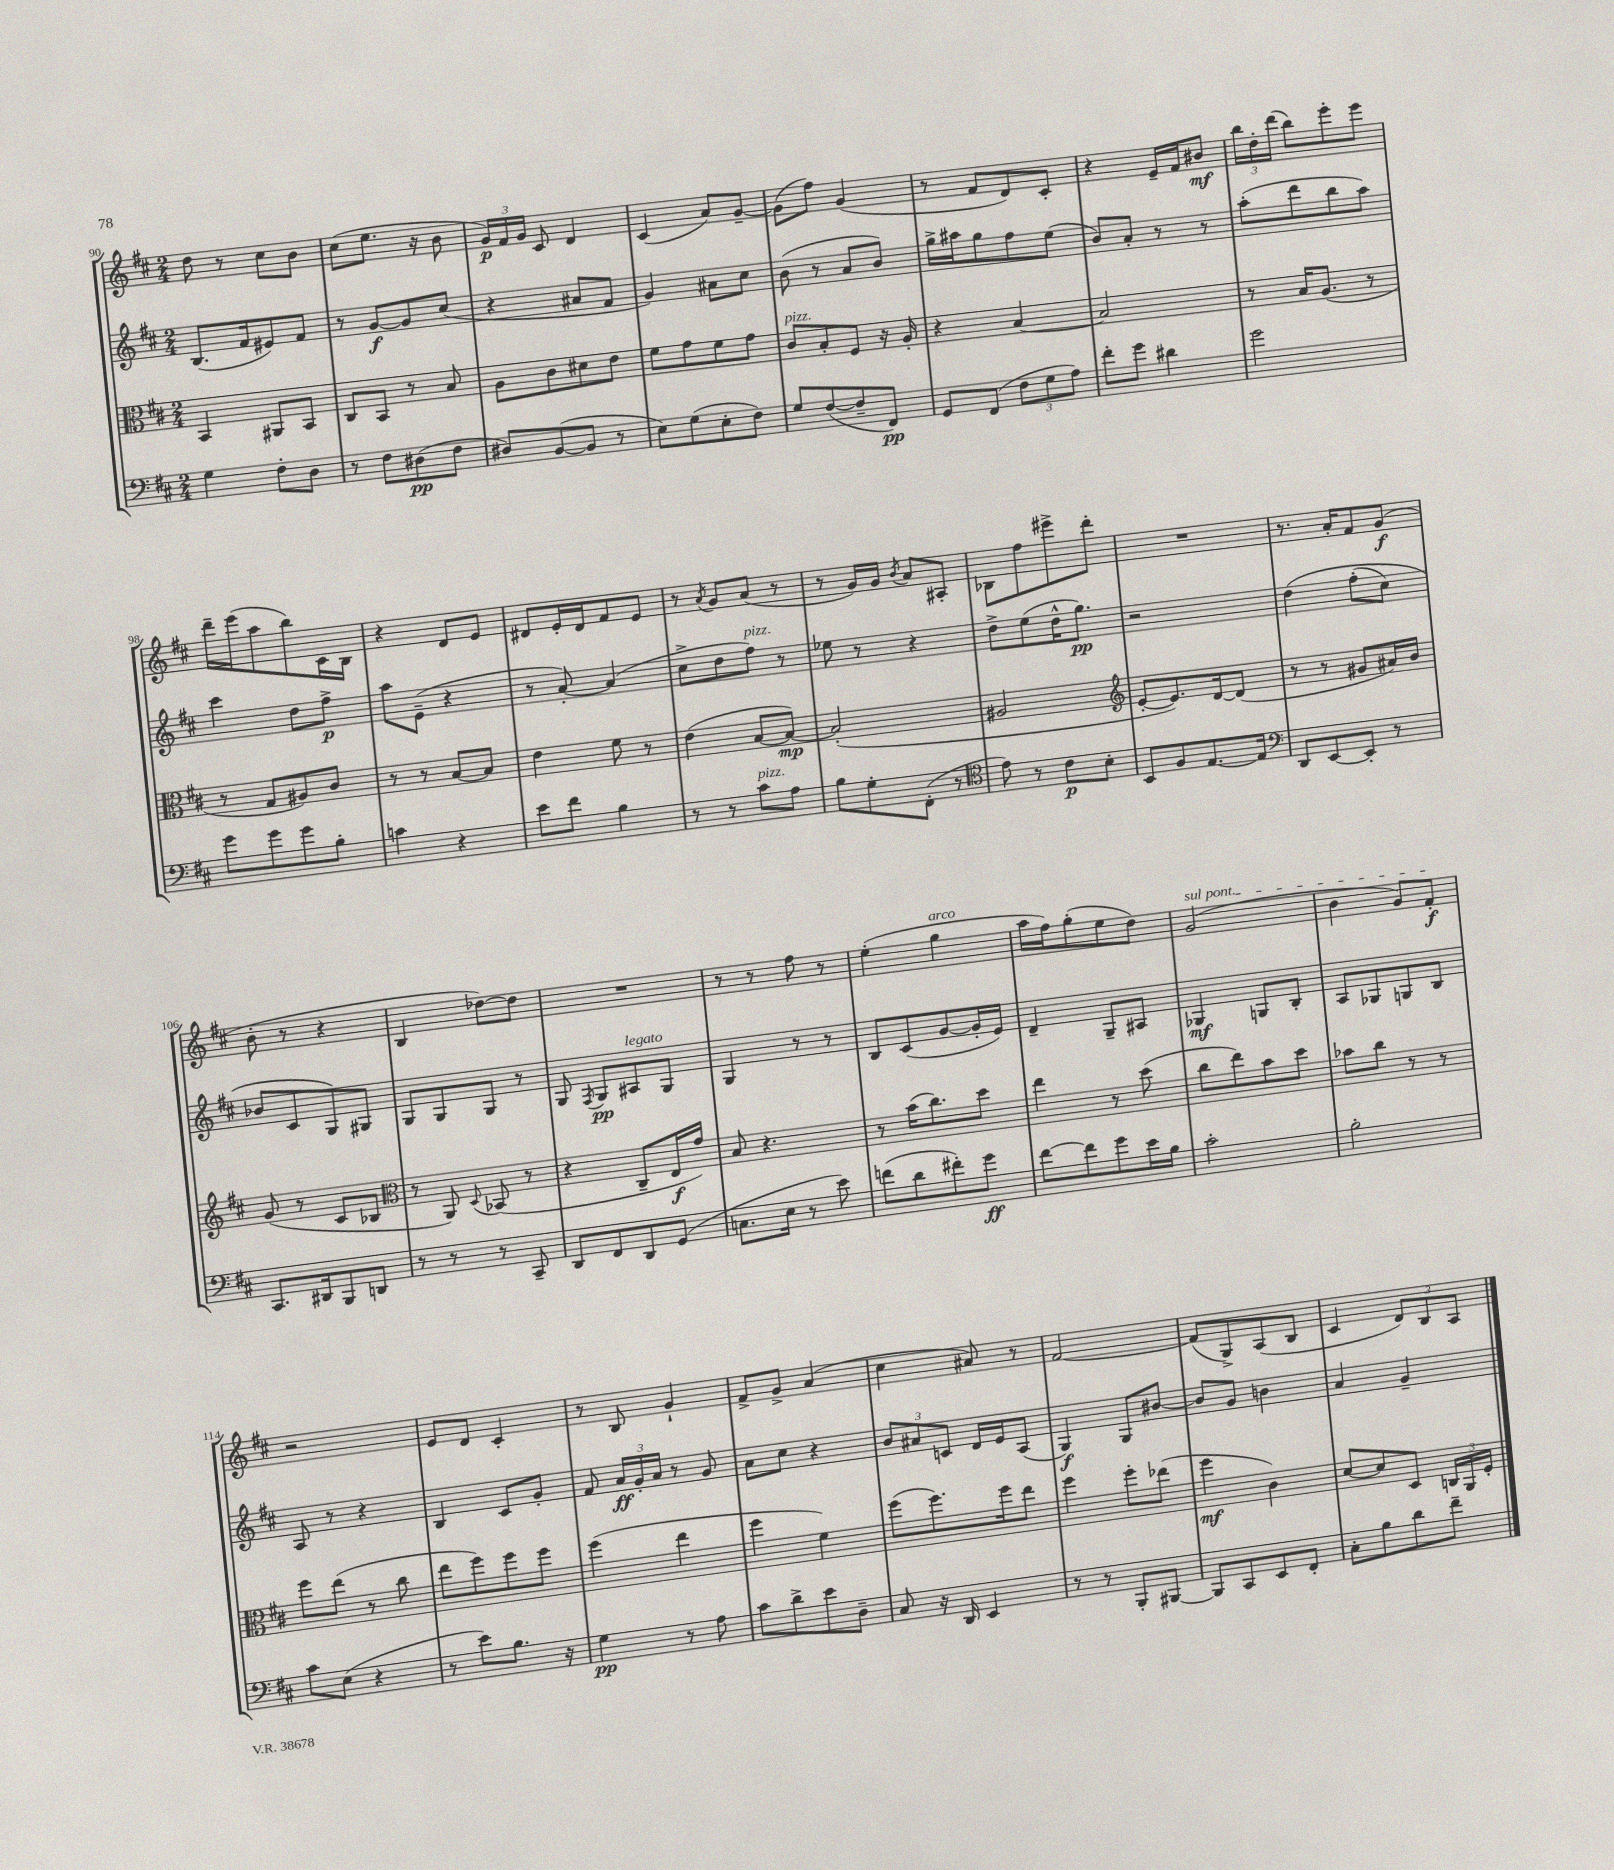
<<
\new StaffGroup <<
\new Staff = "s0" {
    \clef treble \key d \major \numericTimeSignature \time 2/4
    \autoBeamOff d''8 r8 cis''8[ b'8] |
    cis''8[( e''8.] r16 b'8 |
    \tuplet 3/2 { g'16[\p) fis'16 g'16] } cis'8 d'4 |
    cis'4( a'8[) g'8]~-- |
    g'8[( fis''8]) g'4( |
    r8 fis'8[ d'8) cis'8]-. |
    r4 e'16[-- fis'16 bis'8]\mf |
    \tuplet 3/2 { b''16[ d''16-. d'''16]( } b''8[) e'''8-. e'''8] |
    d'''16[-- e'''16( a''8 b''8) cis'16 b16] |
    r4 d'8[ e'8] |
    dis'8[ e'16-. dis'16 fis'8 e'8] |
    r8 \acciaccatura { a'8 } g'8[ a'8]( r8 |
    r8 g'16[) g'16] \acciaccatura { b'8 } a'8[ ais8]-. |
    bes8[ fis''8 eis'''8-> d'''8]-. |
    R2 |
    r8. a'16[-. fis'8 g'8]\f( |
    b'8-. r8 r4 |
    b4 des''8[~) des''8] |
    R2 |
    r8 r8 fis''8 r8 |
    e''4-.( g''4^\markup { \italic "arco" } |
    a''16[ fis''16) g''8-.( e''8 d''8]) |
    \once \override TextSpanner.bound-details.left.text = \markup { \italic "sul pont." } g'2\startTextSpan( |
    b'4 g'8[) fis'8]-.\f\stopTextSpan |
    r2 |
    e'8[ d'8] cis'4-. |
    r8 b8 g'4-! |
    fis'8[-> g'8]-> a'4( |
    cis''4 ais'8) r8 |
    fis'2~ |
    fis'8[( g8->) a8( b8] |
    cis'4 \tuplet 3/2 { d'8[) b8 a8] } \bar "|." |
}
\new Staff = "s1" {
    \clef treble \key d \major \numericTimeSignature \time 2/4
    \autoBeamOff b8.[( fis'16 eis'8) fis'8] |
    r8 g'8[~\f g'8 cis''8]( |
    r4 ais'8[ fis'8] |
    g'4) ais'8[ cis''8] |
    b'8( r8 a'8[ b'8]) |
    g''16[-> ais''16 g''8 fis''8 e''8]( |
    b'8[) a'8]-. r8 r8 |
    a''8[-.( d'''8 b''8 a''8]) |
    cis'''4 d''8[ fis''8]->\p |
    a''8[ e'8]--( r4 |
    r8 a'8~-.) a'4( |
    cis''8[-> d''8 fis''8]^\markup { \italic "pizz." }) r8 |
    ees''8 r8 r4 |
    d''8[-> e''8( d''16-^ g''8.]\pp) |
    r2 |
    d''4\( fis''8[-.( cis''8]) |
    bes'8[ cis'8 g8\) gis8] |
    g8[ g8 g8] r8 |
    g8 \acciaccatura { fis8 } g8[\pp ais8^\markup { \italic "legato" } g8] |
    g4 r8 r8 |
    b8[ cis'8( g'8~ g'16-. e'16]) |
    d'4-- g8[-- ais8] |
    ges4\mf g8[ b8]-. |
    a8[ ges8 g8 b8] |
    a8 r8 r4 |
    b4 cis'8[ g'8]-. |
    fis'8 \tuplet 3/2 { a'16[\ff g'16-. a'16] } r8 g'8 |
    a'8[ cis''8] r4 |
    \tuplet 3/2 { b'8[ ais'8 c'8] } d'16[ e'16 a8]( |
    g4\f) g8[ bis'8]~ |
    bis'8[ g'8] b'4 |
    a'4 g'4-- \bar "|." |
}
\new Staff = "s2" {
    \clef alto \key d \major \numericTimeSignature \time 2/4
    \autoBeamOff b,4 ais,8[ b,8] |
    cis8[ b,8] r8 b8 |
    a8[ cis'8 dis'8 e'8] |
    fis'8[ g'8 fis'8 g'8] |
    cis'8[^\markup { \italic "pizz." } b8-. fis8] r16 a16-. |
    r4 b4~ |
    b2 |
    r8 b16[ a8.]( r8 |
    r8 g8[ ais8) cis'8] |
    r8 r8 b8[~ b8] |
    e'4 fis'8 r8 |
    e'4( b8[~ b8]~\mp) |
    b2-.( |
    ais2 |
    \clef treble e'8[~-. e'8.) d'16~ d'8]( |
    r8 r8 gis'8[ ais'16) b'16] |
    g'8( r8 cis'8[ bes8] |
    \clef alto r8 a,8) \appoggiatura { d8 } bes,8( r8 |
    r4 cis8[-- e16\f g'16]) |
    b8 r4. |
    r8 b'16[( cis''8.) d''8] |
    e''4 r8 d''8( |
    cis''8[ e''8) b'8 d''8] |
    bes'8[ cis''8] r8 r8 |
    fis''8[ e''8]( r8 cis''8 |
    e''8[ fis''8) fis''8 fis''8] |
    fis''4( e''4 |
    fis''4 fis'4) |
    fis''8[( fis''8.) fis''16 e''8] |
    fis''4 fis''8[-. ees''8]( |
    fis''4\mf cis'4) |
    d'8[~ d'8 d8] \tuplet 3/2 { c16[ a,16 fis16]-. } \bar "|." |
}
\new Staff = "s3" {
    \clef bass \key d \major \numericTimeSignature \time 2/4
    \autoBeamOff g4 fis8[-. d8] |
    r8 fis8[ dis8\pp( fis8] |
    dis8[) b,8~( b,8] r8 |
    e8[) g8( e8-. fis8]) |
    g8[ fis8~( fis8-- fis,8]\pp) |
    g,8[ fis,8]( \tuplet 3/2 { fis8[ g8 a8]) } |
    fis'8[-. g'8] dis'4 |
    g'2 |
    g'8[ g'8 g'8 b8]-. |
    c'4 r4 |
    e'8[ fis'8] b4 |
    r8 r8 cis'8[^\markup { \italic "pizz." } a8] |
    b8[ g8-. fis,8]-.( r8 |
    \clef tenor e'8) r8 cis'8[\p b8]-. |
    b,8[ fis8 e8.~ e16] |
    \clef bass d,8[ e,8~ e,8]-. r8 |
    cis,8.[ dis,16 b,,8 d,8] |
    r8 r8 r8 cis,8-- |
    d,8[ fis,8 d,8 g,8]( |
    c8.[ e16] r8 e'8) |
    f'8[( d'8 fis'8-.) g'8]\ff |
    fis'8[~ fis'8 g'8 e'16 b16] |
    cis'2-. |
    b2-. |
    cis'8[ e8]( r4 |
    r8 e'8[) b8.] r16 |
    g4\pp r8 a8 |
    cis'8[ d'8-> e'8 d8]-- |
    cis8 r16 d,16 e,4 |
    r8 r8 b,,8[-. bis,,8]~ |
    bis,,8[ cis,8 e,8 fis,8]-. |
    cis8[-. b8 d'8 fis'8]-- \bar "|." |
}
>>
>>
\layout { \context { \Score currentBarNumber = #90 } }
